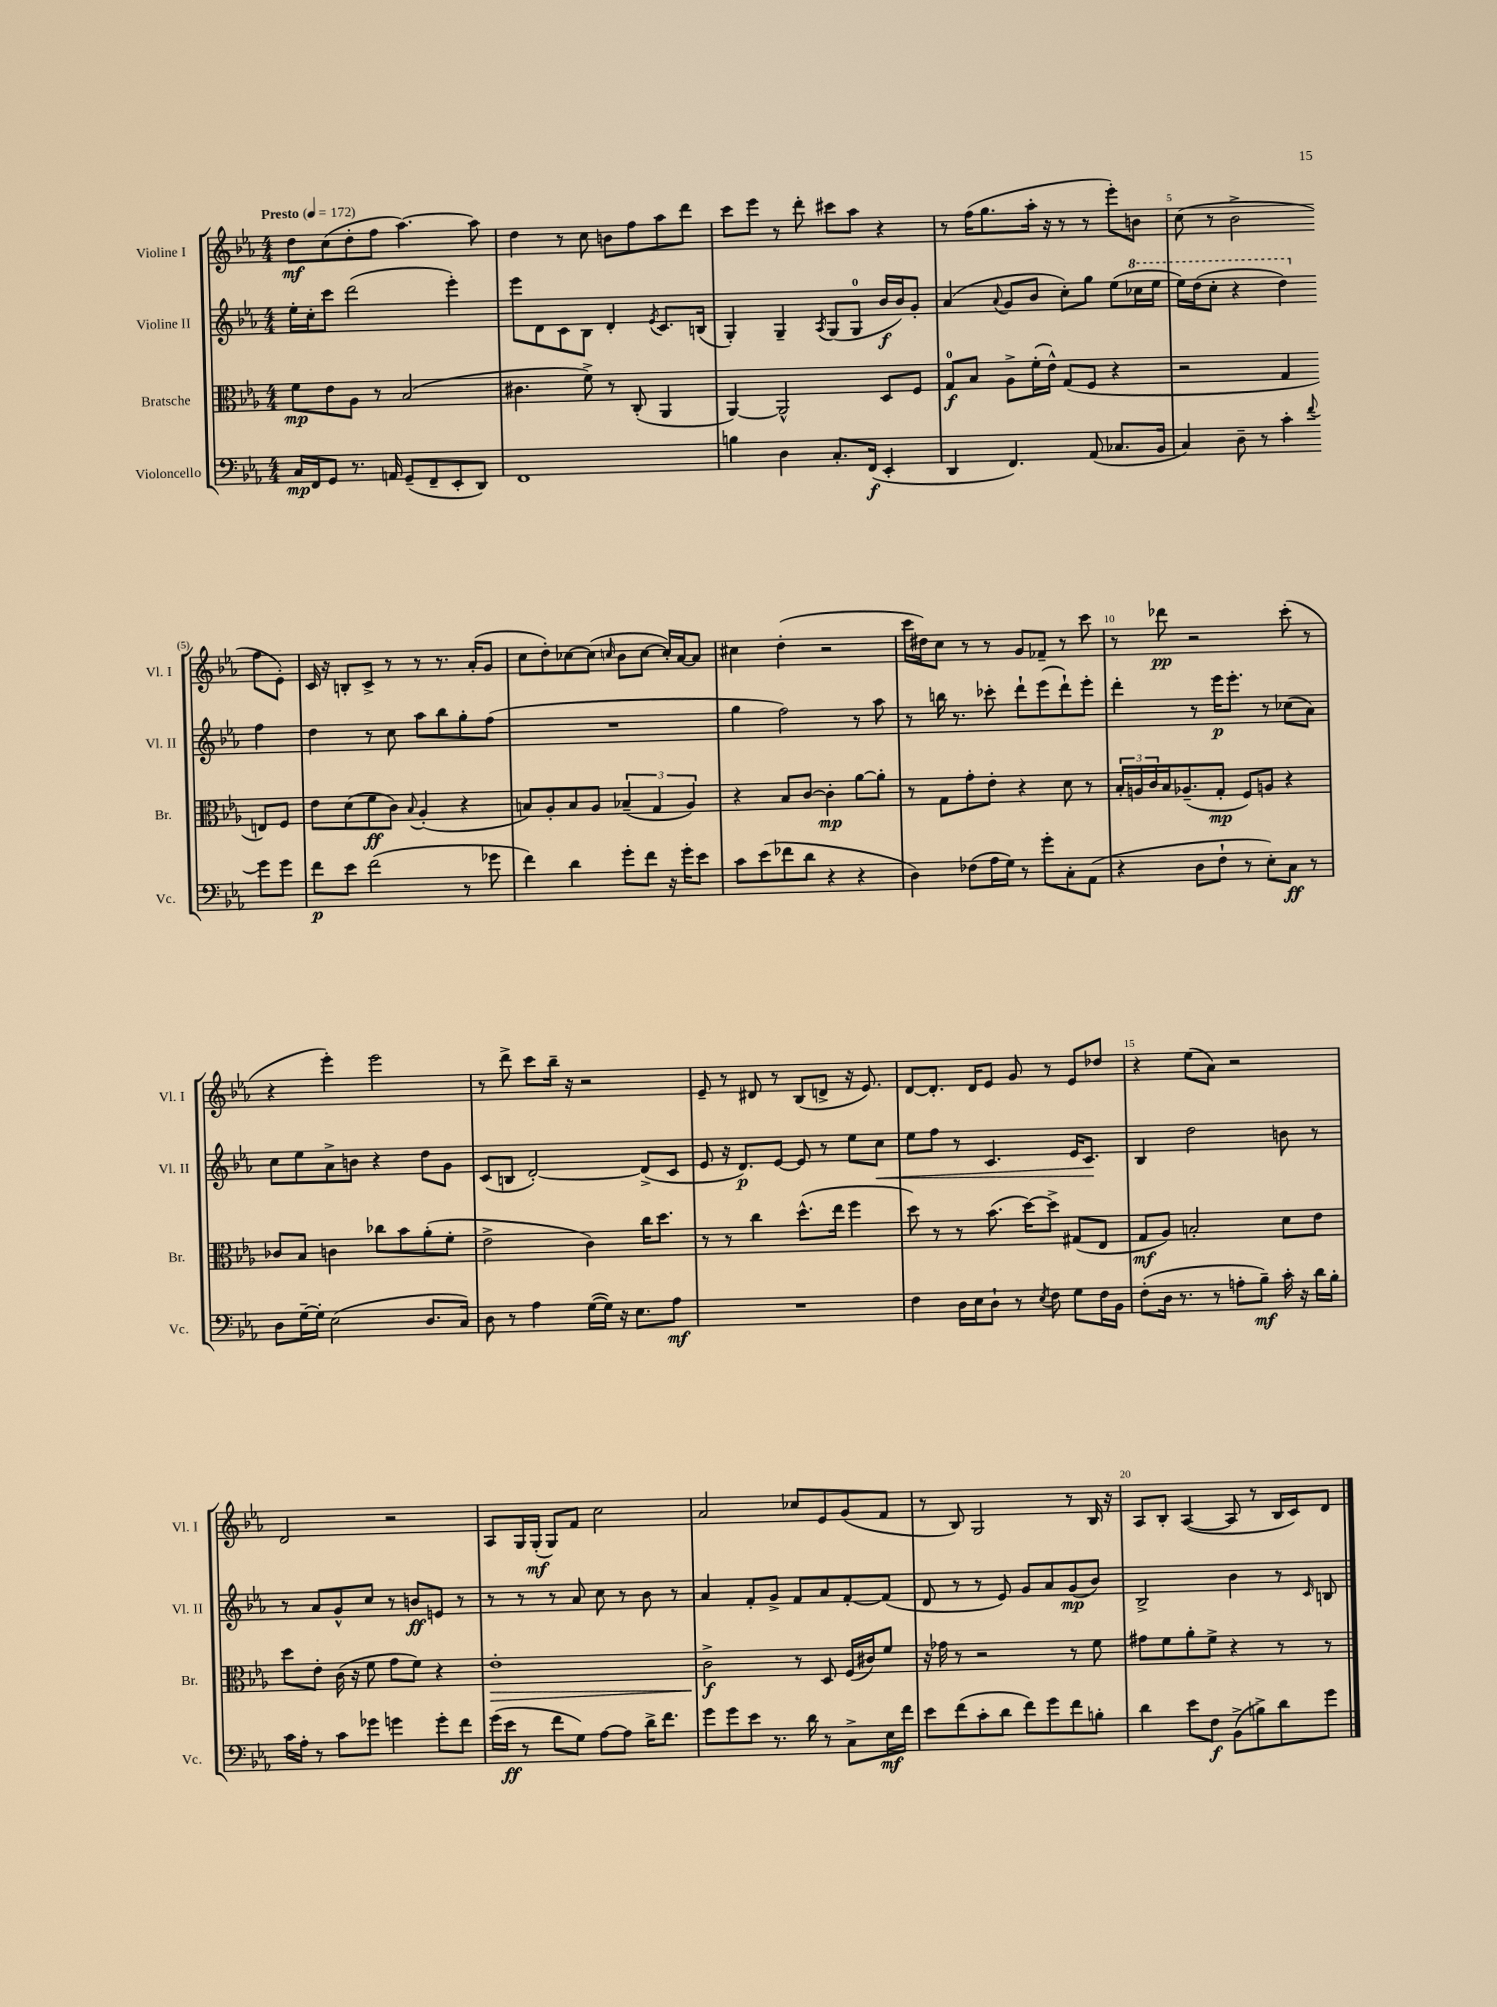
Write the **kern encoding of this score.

**kern	**kern	**kern	**kern
*staff4	*staff3	*staff2	*staff1
*clefF4	*clefC3	*clefG2	*clefG2
*k[b-e-a-]	*k[b-e-a-]	*k[b-e-a-]	*k[b-e-a-]
*M4/4	*M4/4	*M4/4	*M4/4
*MM172	*MM172	*MM172	*MM172
16C/LL	8f\L	16ee-'\LL	8dd\L
16FF/J	.	16cc'\J	.
8GG/J	8e-\	8ccc\J	(8cc\
8.r	8A-\J	(2ddd\	8dd'\
.	8r	.	8ff\J
16AA/	.	.	.
(8GG~/L	(2B-/	.	[4.aa-\)
8FF~/	.	.	.
8EE-'/	.	4eee-'\)	.
8DD/J)	.	.	8aa-\]
=	=	=	=
1FF	4.c#\	8eee-\L	4dd\
.	.	8d\	.
.	.	8c\	8r
.	8f^\)	8B-\J	8cc\
.	8r	4d'/	8b\L
.	(8C'/	.	8ff\
.	.	8qe-/	.
.	4AA-/	8.c/L	8aa-\
.	.	.	8ddd\J
.	.	(16B/Jk	.
=	=	=	=
4B\	[4AA-/)	4G'/)	8ccc\L
.	.	.	8eee-\J
4D\	2AA-^^/]	4G~/	8r
.	.	.	8ddd'\
.	.	8qA-/	.
8.C'/L	.	(8G/L	8ccc#\L
.	.	8G/J	8aa-\J
(16FF/Jk	.	.	.
4EE-'/	8D/L	16b-/LL	4r
.	.	16b-/J)	.
.	8F/J	8g'/J	.
=	=	=	=
4DD/	8G/L	(4a-/	8r
.	8B-/J	.	(16ff\LK
.	.	.	8.gg\
.	.	8qqa-/	.
4.FF/)	8A-^\L	8g/L	.
.	(16f'\L	8b-/J	16aa-'\Jk
.	16e-^^\JJ)	.	16r
.	(8G/L	8cc'\L)	8r
(8AA-/	8F/J	8gg\J	8r
8.C-/L	4r	(8ee-\L	8eee-'\L)
.	.	16ccc-\L	8b\J
16BB-/Jk	.	16eee-\JJ	.
=	=	=	=
4C/)	2r	16eee-\LL)	(8cc\
.	.	(16ddd\J	.
.	.	8ccc'\J	8r
8D~\	.	4r	2b-^\
8r	.	.	.
4c'\	4G/	4ddd\)	.
8qqf/	.	.	.
8g\L	8E/L)	4ff\	8ff\L
8g\J	8F/J	.	8e-'\J)
=	=	=	=
8f\L	8e-\L	4dd\	16c/
.	.	.	16r
8e-\J	(8d\	.	8B'/L
(2f\	8f\	8r	8c^/J
.	8c\J)	8cc\	8r
.	8qqB-/	.	.
.	(4A-'/	8aa-\L	8r
.	.	8bb-\	8.r
8r	4r	8gg'\	.
.	.	.	(16a-'/LK
8g-\	.	(8ff\J	8g/J
=	=	=	=
4f\)	8B/L)	1r	8cc\L
.	8A-'/	.	8dd'\)
4d\	8B/	.	[8cc-\
.	8A-/J	.	(8cc-\]J
.	.	.	16qqcc/
8g'\L	(6B-~/	.	8b-\L
8f\J	.	.	[8cc\J
.	6G/	.	.
16r	.	.	16cc'/]LL)
16g'\LK	.	.	[16a-/J
.	6A-/)	.	.
8e-\J	.	.	8a-/]J
=	=	=	=
8c\L	4r	4gg\	4cc#\
(8e-\	.	.	.
8f-\	8B-/L	2ff\)	(4dd'\
8d\J	[8c/J	.	.
4r	4c'\]	.	2r
4r	[8a-\L	8r	.
.	8a-'\]J	8aa-\	.
=	=	=	=
4D\)	8r	8r	16ccc\LL
.	.	.	16dd#\J)
.	8G\L	16bb\	8cc\J
.	.	8.r	.
(8F-\L	8g'\	.	8r
16A-\L	8e-'\J	8ccc-'\	8r
16G\JJ)	.	.	.
8r	4r	8ddd`\L	8g/L
8g'\L	.	(8eee-\	8f-~/J
8C'\	8d\	8ddd`\)	8r
(8AA-\J	8r	8eee-'\J	8ccc\
=	=	=	=
4r	24B-'/LL	4ddd'\	8r
.	24A/	.	.
.	24c/	.	.
.	16B-/J	.	8ddd-\
.	(8.A-~/	.	.
8D\L	.	8r	2r
8F`\J	8G'/J	16eee-\LK	.
.	.	8.eee-'\J	.
8r	8F/L)	.	.
8E-'\L)	8A/J	8r	.
8C\J	4r	(8cc-\L	(8ccc'\
8r	.	8a-\J)	8r
=	=	=	=
8D\L	8c-/L	8cc\L	4r
[16G~\L	8B-/J	8ee-\	.
16G'\]JJ	.	.	.
(2E-\	4c\	8a-^\	4eee-'\)
.	.	8b\J	.
.	8cc-\L	4r	2eee-\
.	8b-\	.	.
8.D/L	(8a-'\	8dd\L	.
.	8f'\J	8g\J	.
16C/Jk)	.	.	.
=	=	=	=
8D\	2e-^\	(8c/L	8r
8r	.	8B/J	8ddd^\
4A-\	.	[2d'/)	8ccc\L
.	.	.	16bb-~\Jk
.	.	.	16r
([16G\LL	4c\)	.	2r
16G\]JJ)	.	.	.
16r	.	.	.
8.E-\L	.	.	.
.	16cc\LK	(8d^/]L	.
.	8.dd\J	.	.
8A-\J	.	8c/J	.
=	=	=	=
1r	8r	8e-/	8e-~/
.	8r	16r	8r
.	.	8.d/L)	.
.	4cc\	.	8d#/
.	.	[8e-/J	8r
.	(8.dd^^\L	8e-/]	(8B-/L
.	.	8r	8d^/J
.	16ee-\Jk	.	.
.	4ff\	8ee-\L	16r
.	.	.	8.e-/)
.	.	8cc\J	.
=	=	=	=
4F\	8dd\)	8ee-\L	[8d/L
.	8r	8ff\J	8.d'/]J
16D\LL	8r	8r	.
16E-\J	.	.	16d/LK
8D`\J	(8.b-\	4.c/	8e-/J
8r	.	.	8g/
.	[16dd\LK)	.	.
8qE-/	.	.	.
8F\	8dd^\]J	.	8r
8G\L	(8G#/L	16e-/LK	8e-/L
.	.	8.c/J	.
16F\L	8E-/J	.	8dd-/J
16BB-\JJ	.	.	.
=	=	=	=
(8F'\L	8G/L	4B-/	4r
16D\Jk	8A-/J)	.	.
8.r	.	.	.
.	2B'/	2dd\	(8ee-\L
8r	.	.	8a-\J)
8A'\L	.	.	2r
8B-~\J)	.	.	.
16c'\	8d\L	8b\	.
16r	.	.	.
16d\LL	8e-\J	8r	.
16B-'\JJ	.	.	.
=	=	=	=
16c\LL	8dd\L	8r	2d/
16A-'\JJ	.	.	.
8r	8e-'\J	8a-/L	.
8c\L	(16c\	8g^^/	.
.	16r	.	.
8g-\J	8f\	8cc/J	.
4g\	8g\L	8r	2r
.	8f\J)	8b/L	.
8g'\L	4r	8e/J	.
8f\J	.	8r	.
=	=	=	=
(16g\LL	1e-'	8r	8A-/L
16e-\JJ	.	.	.
8r	.	8r	16G/L
.	.	.	(16G'/JJ
8f\L	.	8r	8G/L)
8G\J)	.	8a-/	8f/J
[8A-\L	.	8cc\	2cc\
8A-\]J	.	8r	.
16d^\LK	.	8b-\	.
8.f\J	.	.	.
.	.	8r	.
=	=	=	=
8g\L	2c^\	4a-/	2a-/
8g\	.	.	.
8e-\J	.	8f'/L	.
8.r	.	8g^/J	.
.	8r	8f/L	8cc-/L
16d\	.	.	.
8r	8D/	8a-/	8e-/
8C^\L	(16F/LL	[8f'/	(8g/
.	16c#/J)	.	.
16E-\L	8f/J	(8f/]J	8f/J
16f\JJ	.	.	.
=	=	=	=
8e-\L	16r	8d/	8r
.	16g-\	.	.
(8f\	8r	8r	8B-/)
8c'\	2r	8r	2G/
8d\J	.	8e-/)	.
8f\L)	.	8g/L	.
8g\	.	8a-/	.
8f\	8r	(8g/	8r
8B'\J	8f\	8b-/J)	16B-/
.	.	.	16r
=	=	=	=
4d\	8g#\L	2B-^/	8A-/L
.	8f\	.	8B-'/J
8e-\L	8a-'\	.	([4A-/
8F\J	8f^\J	.	.
(8BB-^\L	4r	4b-\	8A-/]
8B^\)	.	.	8r
8d\	8r	8r	16B-/LL
.	.	.	16c/J)
.	.	16qqc/	.
8g\J	8r	8B/	8d/J
==	==	==	==
*-	*-	*-	*-
